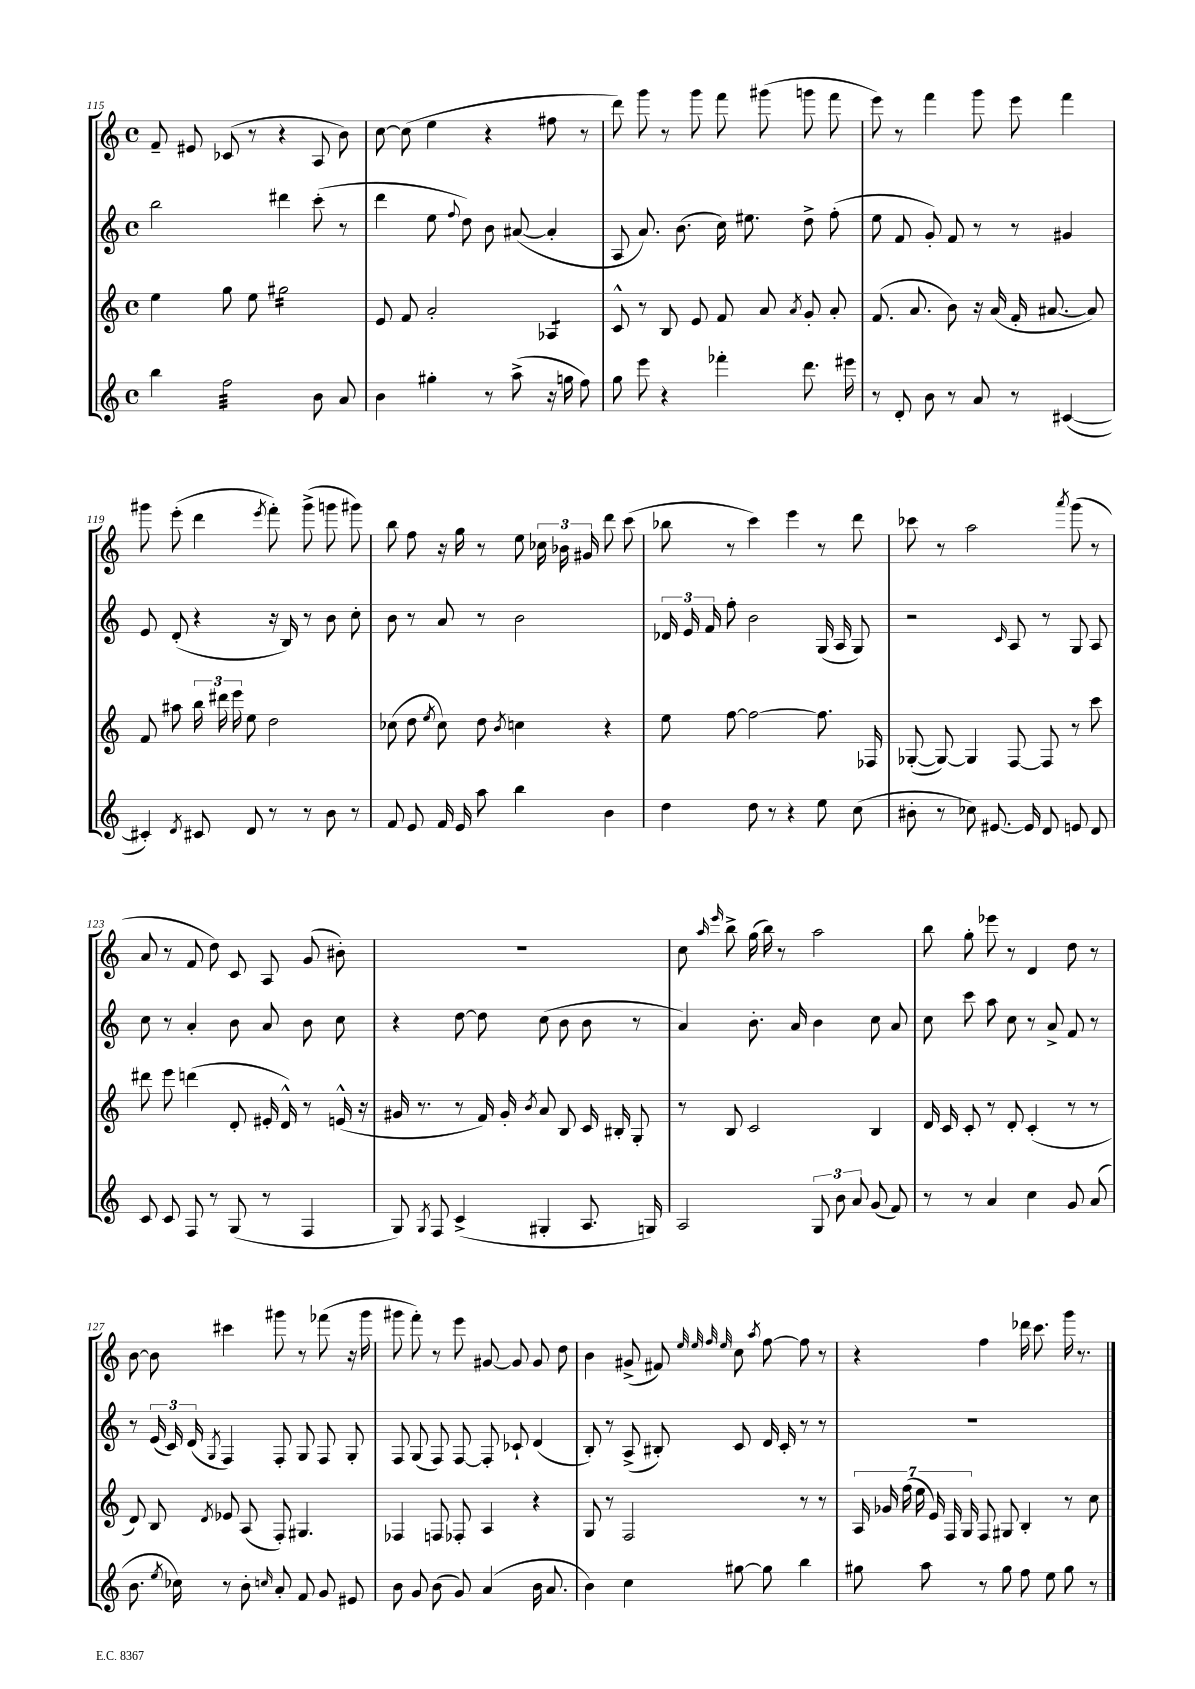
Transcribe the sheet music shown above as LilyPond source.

<<
\new StaffGroup <<
\new Staff = "s0" {
    \clef treble \key c \major \defaultTimeSignature \time 4/4
    \autoBeamOff f'8-- eis'8 ces'8( r8 r4 a8 b'8) |
    c''8~ c''8( e''4 r4 fis''8 r8 |
    d'''8) g'''8 r8 g'''8 f'''8 gis'''8( g'''8 f'''8 |
    e'''8) r8 f'''4 g'''8 e'''8 f'''4 |
    gis'''8 e'''8-.( d'''4 \acciaccatura { e'''8 } f'''8-.) gis'''8->( g'''8 gis'''8) |
    b''8 f''8 r16 g''16 r8 e''8 \tuplet 3/2 { ces''16 bes'16 gis'16 } d'''8 c'''8( |
    bes''8 r8 c'''4) e'''4 r8 d'''8 |
    ces'''8 r8 a''2 \acciaccatura { a'''8 } g'''8( r8 |
    a'8 r8 f'8 d''8) c'8 a8 g'8( bis'8-.) |
    R1 |
    c''8 \grace { a''16 e'''16 } b''8-> g''16( b''16) r8 a''2 |
    b''8 g''8-. ees'''8 r8 d'4 d''8 r8 |
    b'8~ b'8 cis'''4 gis'''8 r8 fes'''8( r16 gis'''16 |
    gis'''8 f'''8-.) r8 e'''8 gis'8~ gis'8 gis'8 d''8 |
    b'4 gis'8->( fis'8) \grace { e''32 e''32 f''32 e''32 } c''8 \acciaccatura { a''8 } f''8~ f''8 r8 |
    r4 f''4 des'''16 c'''8. g'''16 r8. \bar "|." |
}
\new Staff = "s1" {
    \clef treble \key c \major \defaultTimeSignature \time 4/4
    \autoBeamOff b''2 dis'''4 c'''8-.( r8 |
    d'''4 e''8 \appoggiatura { f''8 } d''8) b'8 ais'8~( ais'4-. |
    a8 a'8.) b'8.( c''16) eis''8. d''8-> f''8-.( |
    e''8 f'8 g'8-.) f'8 r8 r8 gis'4 |
    e'8 d'8-.( r4 r16 b16) r8 b'8 c''8-. |
    b'8 r8 a'8 r8 b'2 |
    \tuplet 3/2 { des'16 e'16 f'16 } f''8-. b'2 g16( a16 g8) |
    r2 \grace { c'16 } a8 r8 g8 a8 |
    c''8 r8 a'4-. b'8 a'8 b'8 c''8 |
    r4 d''8~ d''8 c''8( b'8 b'8 r8 |
    a'4) b'8.-. a'16 b'4 c''8 a'8 |
    c''8 c'''8 a''8 c''8 r8 a'8-> f'8 r8 |
    r8 \tuplet 3/2 { e'16( c'16) d'16( } \acciaccatura { g8 } f4) f8-. g8 f8 g8-. |
    f8 g8( f8) f8~ f8-. ces'8-! d'4( |
    b8-.) r8 a8->( bis8-.) c'8 d'16 c'16-. r8 r8 |
    R1 \bar "|." |
}
\new Staff = "s2" {
    \clef treble \key c \major \defaultTimeSignature \time 4/4
    \autoBeamOff e''4 g''8 e''8 gis''2:16 |
    e'8 f'8 a'2-. aes4:8 |
    c'8-^ r8 b8 e'8 f'8 a'8 \acciaccatura { a'8 } g'8-. a'8-. |
    f'8.( a'8. b'8) r16 a'16( f'16-. ais'8.~ ais'8) |
    f'8 ais''8 \tuplet 3/2 { b''16 dis'''16 e'''16 } e''8 d''2 |
    ces''8( d''8 \acciaccatura { e''8 } ces''8) d''8 \acciaccatura { b'8 } c''4 r4 |
    e''8 f''8~ f''2~ f''8. fes16 |
    ges8~-.( ges8~) ges4 f8~ f8 r8 c'''8 |
    dis'''8 e'''8 d'''4( d'8-. eis'16-. d'16-^) r8 e'16-^( r16 |
    gis'16 r8. r8 f'16) gis'16-. \acciaccatura { b'8 } a'8 b8 c'16 bis16-. g8-. |
    r8 b8 c'2 b4 |
    d'16 c'16 c'8-. r8 d'8-. c'4-.( r8 r8 |
    d'8) b8 \acciaccatura { d'8 } ees'8 a8( f8-.) gis4. |
    fes4 f8 fes8-. a4 r4 |
    g8 r8 f2 r8 r8 |
    \tuplet 7/4 { a16 ges'16 f''16( e''16 e'16) f16 g16 } f8 gis8 b4-. r8 c''8 \bar "|." |
}
\new Staff = "s3" {
    \clef treble \key c \major \defaultTimeSignature \time 4/4
    \autoBeamOff b''4 f''2:32 b'8 a'8 |
    b'4 gis''4-. r8 a''8->( r16 g''16 f''8) |
    g''8 e'''8 r4 fes'''4-. d'''8. eis'''16 |
    r8 d'8-. b'8 r8 a'8 r8 cis'4~( |
    cis'4-.) \acciaccatura { d'8 } cis'8 d'8 r8 r8 b'8 r8 |
    f'8 e'8 f'16 e'16 a''8 b''4 b'4 |
    d''4 d''8 r8 r4 e''8 c''8( |
    bis'8-. r8 ces''8) eis'8.~ eis'16 d'8 e'8 d'8 |
    c'8 c'8 f8 r8 g8( r8 f4 |
    g8) \acciaccatura { g8 } f8 c'4->( gis4-. a8. g16) |
    a2 \tuplet 3/2 { g8 b'8 a'8 } g'8( f'8) |
    r8 r8 a'4 c''4 g'8 a'8( |
    b'8. \acciaccatura { e''8 } ces''16) r8 b'8-. \grace { c''16 } a'8-. f'8 g'8 eis'8 |
    b'8 g'8 b'8( g'8) a'4( b'16 a'8. |
    b'4) c''4 gis''8~ gis''8 b''4 |
    gis''8 a''8 r8 gis''8 f''8 e''8 gis''8 r8 \bar "|." |
}
>>
>>
\layout { \context { \Score currentBarNumber = #115 } }
